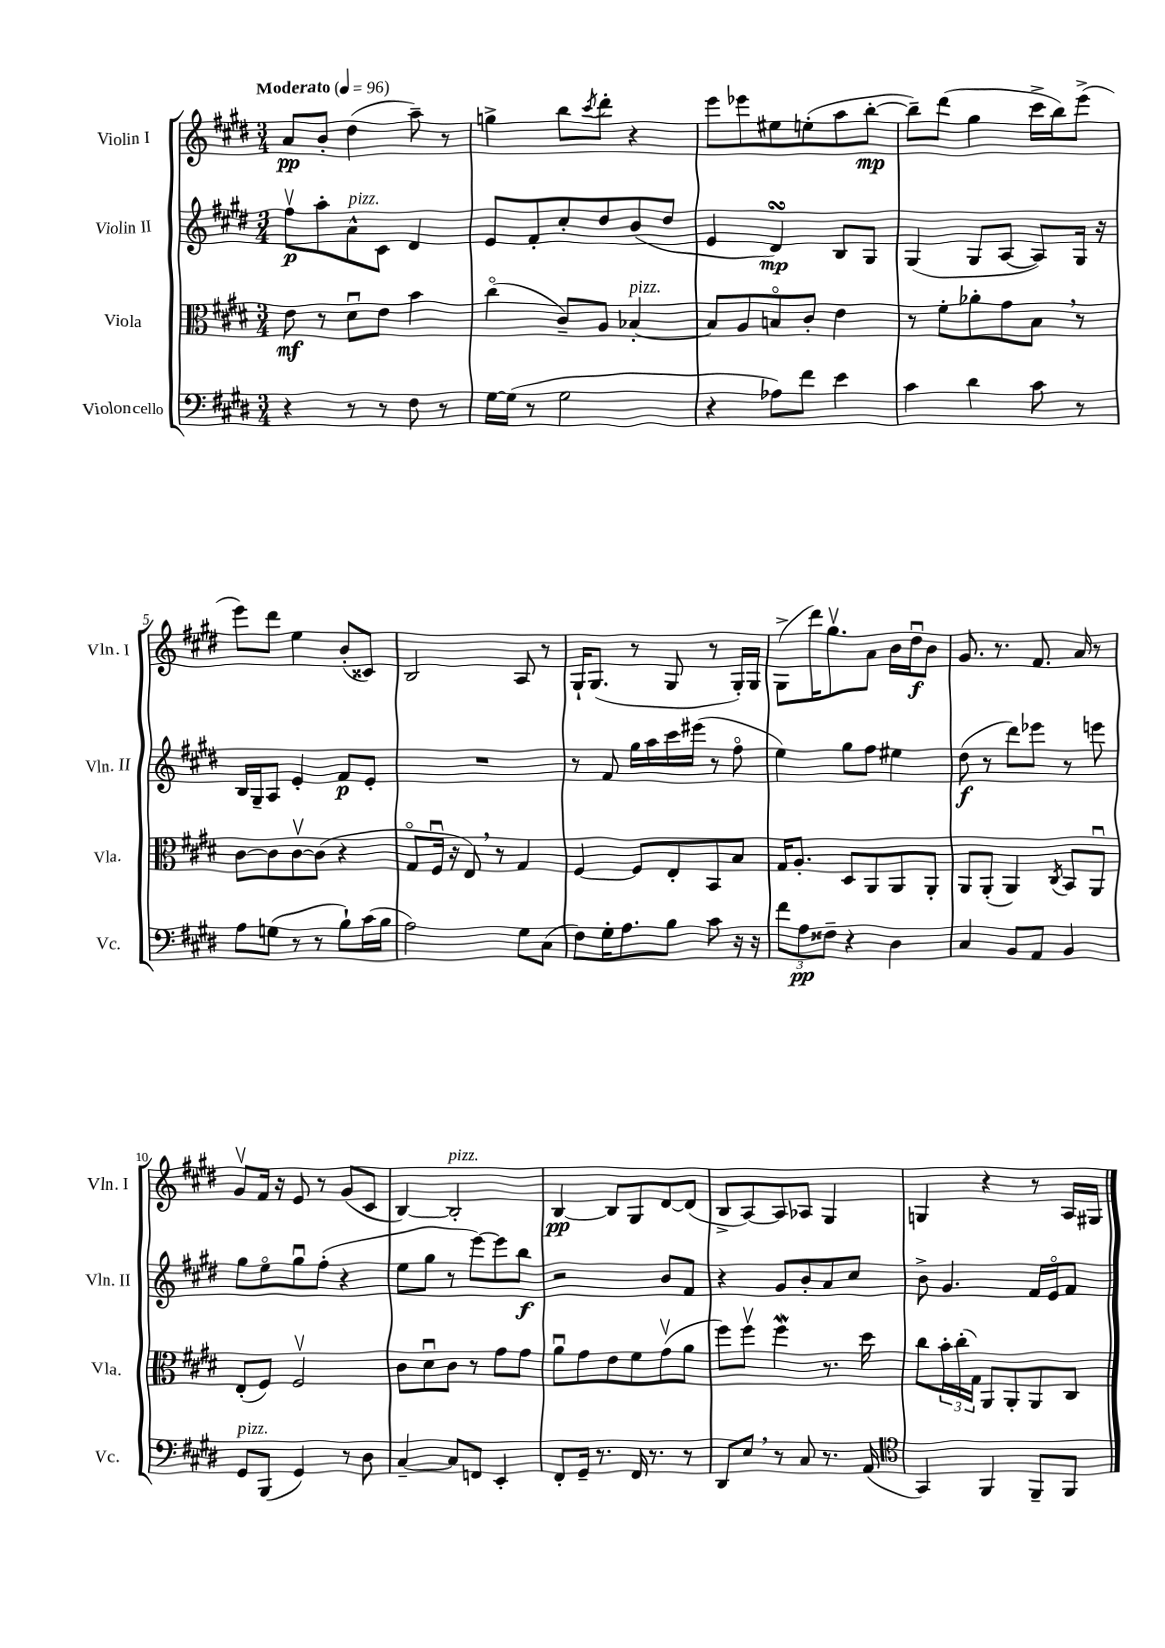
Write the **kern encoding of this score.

**kern	**kern	**kern	**kern
*staff4	*staff3	*staff2	*staff1
*clefF4	*clefC3	*clefG2	*clefG2
*k[f#c#g#d#]	*k[f#c#g#d#]	*k[f#c#g#d#]	*k[f#c#g#d#]
*M3/4	*M3/4	*M3/4	*M3/4
*MM96	*MM96	*MM96	*MM96
4r	8e	8ff#v	8a
.	8r	8aa'	8b'
8r	8d#u	8a^^	(4dd#
8r	8e	8c#	.
8F#	4b	4d#	8aa~)
8r	.	.	8r
=	=	=	=
[16G#	(4cc#o	8e	4gg^
(16G#]	.	.	.
8r	.	8f#'	.
2G#	8c#~)	8cc#'	8bb
.	.	.	8qccc#
.	8A	8dd#	8ddd#'
.	[4B-'	(8b	4r
.	.	8dd#	.
=	=	=	=
4r	8B-]	4e	8eee
.	8A	.	8eee-
8A-)	8Bo	4d#)	8ee#
8f#	8c#'	.	(8ee'
4e	4e	8B	8aa
.	.	8G#	[8bb'
=	=	=	=
4c#	8r	(4G#	8bb~])
.	8f#'	.	(8ddd#
4d#	8a-'	8G#	4gg#
.	8g#	[8A	.
8c#	8B	8A])	16ccc#^
.	.	.	16bb)
8r	8r	16G#	(8eee^
.	.	16r	.
=	=	=	=
8A	[8c#	16B	8eee)
.	.	16G#~	.
(8G	8c#]	8A	8ddd#
8r	[8c#v	4e'	4ee
8r	(8c#]	.	.
8B`)	4r	8f#	(8b'
(16c#	.	8e'	8c##)
16B	.	.	.
=	=	=	=
2A)	8G#o	2.r	2B
.	16F#u	.	.
.	16r	.	.
.	8E)	.	.
.	8r	.	.
8G#	4G#	.	8A
(8C#	.	.	8r
=	=	=	=
8F#)	[4F#	8r	16G#`
.	.	.	(8.G#
16G#'	.	8f#	.
8.A	.	.	.
.	8F#]	16gg#	8r
.	.	16aa	.
8B	8E'	16ccc#	8G#
.	.	(16eee#	.
8c#	8BB	8r	8r
16r	8B	8ff#o	16G#')
16r	.	.	16G#
=	=	=	=
12f#	16G#	4ee)	(8G#^
.	8.A'	.	.
12A	.	.	.
.	.	.	16ddd#)
12F##~	.	.	.
.	.	.	8.gg#v
4r	8D#	8gg#	.
.	8AA	8ff#	8a
4D#	8AA	4ee#	16b
.	.	.	16dd#u
.	8AA'	.	8b
=	=	=	=
4C#	8AA	(8dd#	8.g#
.	(8AA'	8r	.
.	.	.	8.r
8BB	4AA)	8ddd#)	.
8AA	.	8eee-	8.f#
.	8qC#	.	.
4BB	8BB	8r	.
.	.	.	16a
.	8AAu	8eee	8r
=	=	=	=
8GG#	(8E'	8gg#	8g#v
(8BBB	8F#)	8eeo	16f#
.	.	.	16r
4GG#)	2F#v	8gg#u	8e
.	.	(8ff#'	8r
8r	.	4r	(8g#
8D#	.	.	8c#
=	=	=	=
[4C#~	8c#	8ee	[4B)
.	8d#u	8gg#	.
8C#]	8c#	8r	2B']
8FF	8r	[8eee)	.
4EE'	8g#	8eee]	.
.	8g#	8bb	.
=	=	=	=
8FF#'	8au	2r	[4B
16GG#~	8g#	.	.
8.r	.	.	.
.	8e	.	8B]
16FF#	8f#	.	8G#
8.r	.	.	.
.	(8g#v	8b	[8d#
8r	8a	8f#	(8d#]
=	=	=	=
8DD#	8ff#)	4r	8B^
8E	8ff#v	.	[8A)
8r	4ff#	8g#	8A]
8C#	.	8b'	8A-
8.r	8.r	8a	4G#
.	.	8cc#	.
(16AA	16dd#	.	.
=	=	=	=
*clefC4	*	*	*
4GG#)	8cc#	8b^	4G
.	24b'	4.g#	.
.	(24cc#'	.	.
.	24G#)	.	.
4FF#	8AA	.	4r
.	8AA'	.	.
8FF#~	8AA	16f#	8r
.	.	16eo	.
8FF#	8C#	8f#	16A
.	.	.	16G#
==	==	==	==
*-	*-	*-	*-
